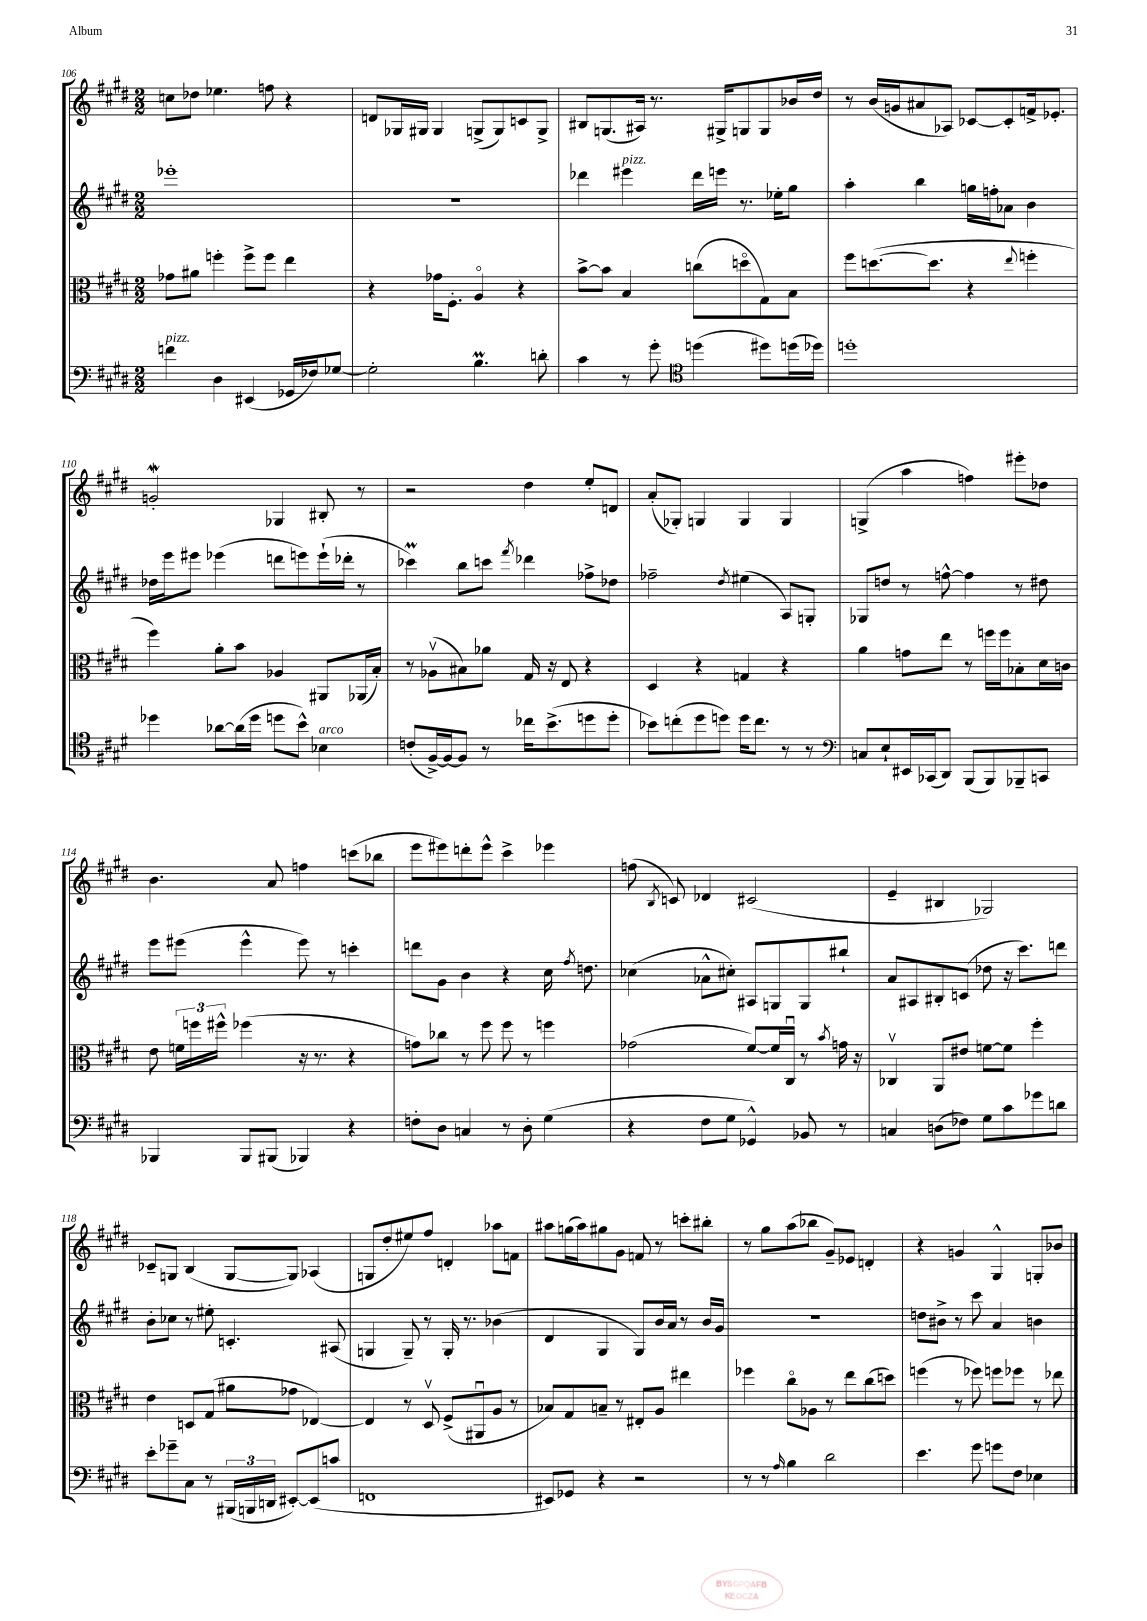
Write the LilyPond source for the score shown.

<<
\new StaffGroup <<
\new Staff = "s0" {
    \clef treble \key e \major \numericTimeSignature \time 2/2
    \autoBeamOff c''8[ des''8] ees''4. f''8 r4 |
    d'8[ ges16 gis16] gis4 g8[->( g8) c'8 g8]-> |
    bis8[ g8.( ais16]) r8. gis16[-> g8 g8 bes'16 dis''16] |
    r8 b'16[( g'16 ais'8 aes8]) ces'8[~ ces'8-. f'16-> ees'8.]-. |
    g'2-.\mordent ges4 bis8-. r8 |
    r2 dis''4 e''8[-. d'8] |
    a'8[-.( ges8]-.) g4 g4 g4 |
    g4->( a''4 f''4) eis'''8[-. des''8] |
    b'4. a'8 f''4 c'''8[( bes''8] |
    e'''8[ eis'''8) d'''8-. eis'''8]-^ cis'''4-> ees'''4 |
    f''8( \acciaccatura { b8 } c'8) des'4 cis'2( |
    e'4-- bis4 ges2) |
    ces'8[-- g8] b4( g8[~ g8]) aes4( |
    g8[ dis''8-. eis''8) fis''8] d'4-. aes''8[ f'8] |
    ais''8[ g''16( ais''16) gis''8 gis'8] f'8 r8 c'''8[-. bis''8]-. |
    r8 gis''8[ a''8( bes''8] gis'8[--) ees'8] d'4-. |
    r4 g'4 gis4-^ g8[-. bes'8] \bar "|." |
}
\new Staff = "s1" {
    \clef treble \key e \major \numericTimeSignature \time 2/2
    \autoBeamOff ees'''1-. |
    R1 |
    des'''4 eis'''4^\markup { \italic "pizz." } des'''16[ e'''16] r8. ees''16[-. gis''8] |
    a''4-. b''4 g''16[ f''16-. aes'8] b'4 |
    des''16[ e'''16 eis'''8] ees'''4( d'''8[ e'''8) e'''16-!( des'''16]-. r8 |
    ces'''4\prall) b''8[ c'''8] \acciaccatura { fis'''8 } des'''4 fes''8[-> des''8] |
    fes''2-- \acciaccatura { dis''8 } eis''4( a8[) g8]-. |
    ges8[ d''8] r8 f''8~-^ f''4 r8 dis''8 |
    e'''8[ eis'''8]( eis'''4-^ eis'''8) r8 c'''4-. |
    d'''8[ gis'8] b'4 r4 cis''16 \acciaccatura { fis''8 } d''8. |
    ces''4( aes'8[-^ cis''8]-.) ais8[ g8 g8 bis''8]-! |
    a'8[ ais8 bis8-. c'8]( des''8 r16 cis'''8.[) d'''8] |
    b'8[-. ces''8] r8 eis''8-. c'4.-. ais8( |
    g4 g8--) r8 g16-. r8. bes'4( |
    dis'4 gis4 gis8[) b'16 a'16] r8 b'16[ gis'16] |
    R1 |
    d''8[ bis'8]-> r8 cis'''8 a'4 b'4 \bar "|." |
}
\new Staff = "s2" {
    \clef alto \key e \major \numericTimeSignature \time 2/2
    \autoBeamOff ges'8[ ais'8] f''4-. f''8[-> f''8] e''4 |
    r4 ges'16[ fis8.]-. a4\flageolet r4 |
    b'8[~-> b'8] b4 c''8[( d''8\flageolet gis8) b8] |
    fis''8[ d''8.~( d''8.] r4 \appoggiatura { e''8 } f''4-. |
    fis''4) a'8[-. b'8] aes4 ais,8[ aes,16( b16]-.) |
    r8 aes8[\upbow( bis8) aes'8] gis16 r16 e8 r4 |
    dis4 r4 g4 r4 |
    a'4 g'8[ e''8] r8 f''16[ f''16 bes8-. dis'16 c'16] |
    e'8 \tuplet 3/2 { f'16[ f''16 fis''16]-^ } fes''4( r16 r8. r4 |
    g'8[) ces''8] r8 fis''8 fis''8 r8 f''4 |
    ges'2( fis'8[~) fis'16 cis16]\downbow r8 \acciaccatura { b'8 } g'16 r16 |
    ces4\upbow a,8[ eis'8] f'8[~ f'8] fis''4-. |
    e'4 d8[ gis8]( ais'8[ ges'8] ees4~) |
    ees4 r8 dis8\upbow fis8[->( ais,8\downbow a8] r8 |
    bes8[) gis8 b8]-- r8 eis8[-. a8] eis''4 |
    fes''4 cis''8[\flageolet aes8] r8 e''8[ cis''8( d''8]) |
    f''4( r8 fes''8) f''8[ fes''8] r8 ees''8 \bar "|." |
}
\new Staff = "s3" {
    \clef bass \key e \major \numericTimeSignature \time 2/2
    \autoBeamOff f'4^\markup { \italic "pizz." } dis4 eis,4( ges,16[ fes16) ges8]~ |
    ges2-. b4.\prall d'8-. |
    cis'4 r8 gis'8-. \clef tenor d''4( dis''8[) d''16( des''16]) |
    d''1-. |
    des''4 aes'8[~ aes'16( des''16] d''8[ b'8]-^) bes4^\markup { \italic "arco" } |
    c'8[-.( fis16~->) fis16~ fis8] r8 ces''16[ b'8.->( d''8 d''8]-. |
    bes'8[) c''8-.( dis''8 d''8]) d''16[ c''8.] r8 r8 |
    \clef bass c8[ e8-! eis,16 ces,16( dis,8]) b,,8[( b,,8) bes,,8-- c,8] |
    bes,,4 bes,,8[ bis,,8]( bes,,4) r4 |
    f8[-. dis8] c4 r8 dis8-. gis4( |
    r4 fis8[ gis8] ges,4-^) bes,8 r8 |
    c4 d8[( fes8]) gis8[ cis'8 ges'8 d'8] |
    e'8[-. ges'8-- cis8] r8 \tuplet 3/2 { bis,,16[( b,,16 d,16] } eis,8[~-.) eis,8( c'8] |
    f,1 |
    eis,8[) ges,8] r4 r2 |
    r8 r8 \grace { a16 } b4 dis'2 |
    e'4. gis'8 g'8[ fis8] ees4 \bar "|." |
}
>>
>>
\layout { \context { \Score currentBarNumber = #106 } }
